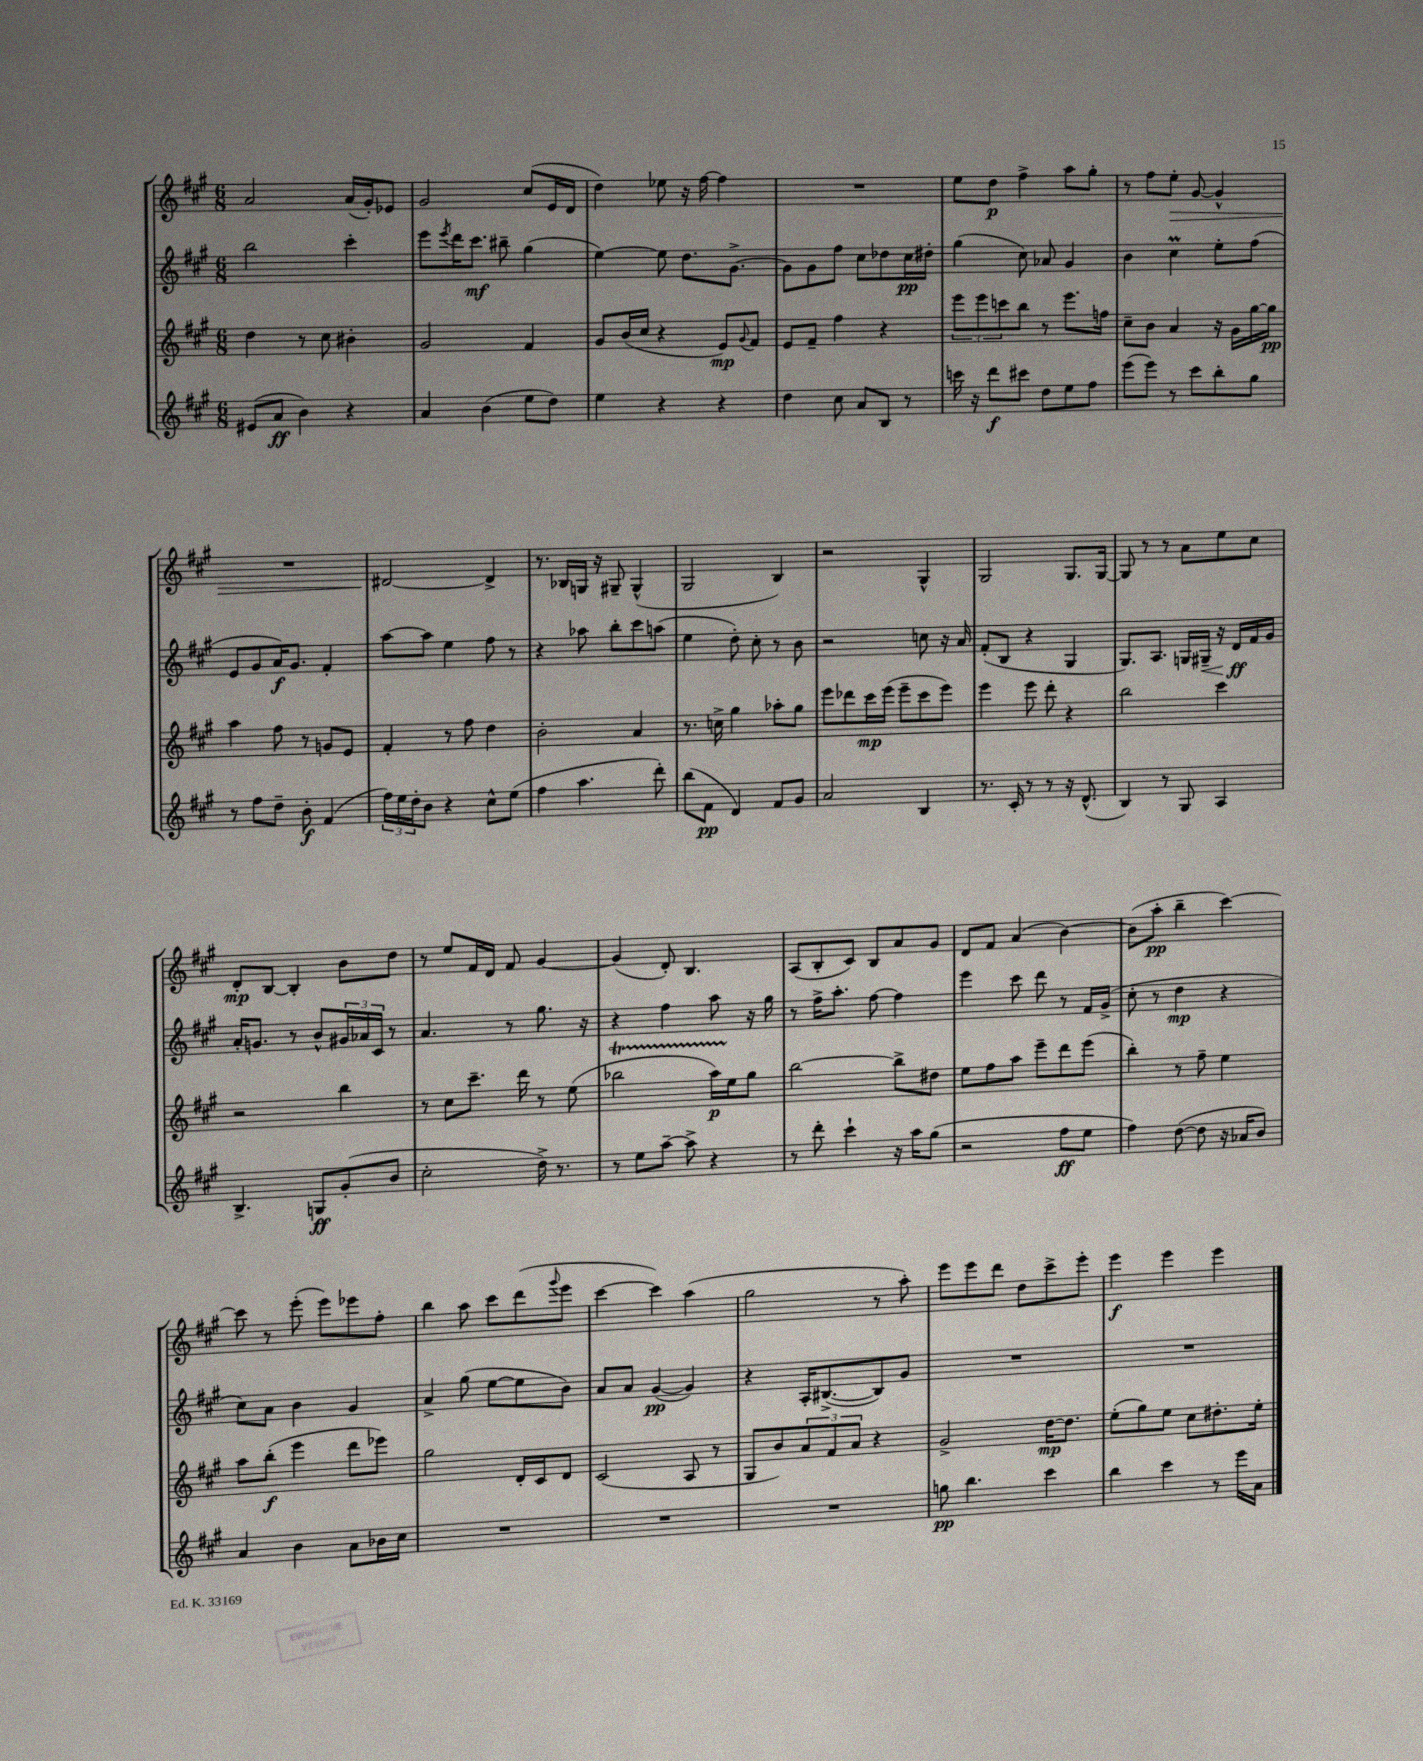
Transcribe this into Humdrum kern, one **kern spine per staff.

**kern	**kern	**kern	**kern
*staff4	*staff3	*staff2	*staff1
*clefG2	*clefG2	*clefG2	*clefG2
*k[f#c#g#]	*k[f#c#g#]	*k[f#c#g#]	*k[f#c#g#]
*M6/8	*M6/8	*M6/8	*M6/8
(8e#	4dd	2bb	2a
8a	.	.	.
4b)	8r	.	.
.	8cc#	.	.
4r	4b#'	4ccc#'	(16a
.	.	.	16g#')
.	.	.	8e-
=	=	=	=
4a	2g#	8eee	2g#
.	.	8qeee	.
.	.	16ddd	.
.	.	8.ccc#	.
(4b	.	.	.
.	.	8bb#~	.
8ee	4f#	(4gg#	(8cc#
8dd)	.	.	16e
.	.	.	16d
=	=	=	=
4ee	8g#	[4ee)	4dd)
.	(16b	.	.
.	16cc#	.	.
4r	4r	8ee]	8ee-
.	.	8.dd	16r
.	.	.	[16ff#
4r	8e)	.	4ff#]
.	.	[8.g#^	.
.	8qqg#	.	.
.	8f#	.	.
=	=	=	=
4dd	8e	8g#]	2.r
.	8f#~	8g#	.
8cc#	4ff#	8ff#	.
8a	.	8cc#	.
8B	4r	8dd-	.
8r	.	16cc#	.
.	.	16dd#'	.
=	=	=	=
16ccc	12eee	(4gg#	8ee
16r	.	.	.
.	12eee	.	.
8ddd	.	.	8dd
.	12ccc	.	.
8ccc#	8bb	8cc#)	4ff#^
8dd	8r	8a-	.
8ee	8.eee	4g#	8aa
8ff#	.	.	8gg#'
.	16ff	.	.
=	=	=	=
(8eee	8cc#~	4b	8r
8eee)	8b	.	8ff#
8r	4a	4cc#	8ee'
8ccc#	.	.	[8g#
8bb'	16r	8ee'	4g#^^]
.	16g#	.	.
8gg#	[16gg#	(8ff#	.
.	16gg#]	.	.
=	=	=	=
8r	4aa	8e	2.r
8ff#	.	8g#	.
8dd~	8ff#	16a)	.
.	.	8.g#	.
8b'	8r	.	.
(4f#	8g	4f#'	.
.	8e	.	.
=	=	=	=
24ff#)	4f#'	[8aa	[2d#
24ee	.	.	.
24dd'	.	.	.
8b	.	8aa]	.
4r	8r	4ee	.
.	8ff#	.	.
8cc#^^	4dd	8ff#	4d#^]
(8ee	.	8r	.
=	=	=	=
4ff#	2b'	4r	8.r
.	.	.	16B-
4.aa	.	8aa-	16G
.	.	.	16r
.	.	8bb'	8G#~
.	4a	8ccc#	(4G#^^
8ddd')	.	(8aa	.
=	=	=	=
(8bb	8.r	4ee	2G#
8f#	.	.	.
.	16cc^	.	.
4d)	4gg#	8dd')	.
.	.	8cc#'	.
8f#	8aa-'	8r	4B)
8g#	8gg#	8b	.
=	=	=	=
2a	8eee	2r	2r
.	8ddd-	.	.
.	16ccc#	.	.
.	(16eee	.	.
.	8eee~	.	.
4B	8ccc#	8cc	4G#^^
.	8eee)	16r	.
.	.	16a	.
=	=	=	=
8.r	4eee	(8f#'	2G#
.	.	8B	.
16c#'	.	.	.
8r	8eee	4r	.
8r	8ddd'	.	.
16r	4r	4G#	8.G#
(8.d^^	.	.	.
.	.	.	[16G#
=	=	=	=
4B)	2bb	8.G#)	8G#]
.	.	.	8r
.	.	8.A	.
8r	.	.	8r
8G#	.	16G	8a
.	.	16G#~	.
4A	4ccc#	16r	8ee
.	.	16d	.
.	.	16f#	8cc#
.	.	16g#	.
=	=	=	=
4.B^	2r	16a'	8d'
.	.	8.g	.
.	.	.	[8B
.	.	8r	4B']
8G	.	8b^^	.
(8g#'	4bb	24g#	8b
.	.	24a-	.
.	.	24c#	.
8b	.	8r	8dd
=	=	=	=
2cc#'	8r	4.a	8r
.	8cc#	.	8ee
.	8.ccc#~	.	16f#
.	.	.	16d
.	.	8r	8f#
.	16ddd	.	.
16dd^)	8r	8.gg#	[4g#
8.r	.	.	.
.	(8ee	.	.
.	.	16r	.
=	=	=	=
8r	2bb-	4r	(4g#]
8ee	.	.	.
[8aa~	.	4ff#	8d')
8aa^]	.	.	4.B
4r	16aa)	8aa	.
.	16ee	.	.
.	8gg#	16r	.
.	.	16gg#	.
=	=	=	=
8r	[2bb	8r	(8A
8ddd'	.	16ff#^	8B'
.	.	8.aa'	.
4ccc#`	.	.	8c#)
.	.	[8ff#	8B
16r	8bb^]	4ff#]	8a
16aa	.	.	.
(8gg#	8dd#	.	8g#
=	=	=	=
2r	8ee	4eee	8d
.	8ff#	.	8f#
.	8aa	8ccc#	(4a
.	8eee~	8ddd	.
8ff#	8ddd	8r	[4b)
8ee	(8eee	16f#	.
.	.	(16g#^	.
=	=	=	=
4ff#)	4bb')	8cc#'	(8b]
.	.	8r	8aa'
([8dd	8r	4dd	4bb~
8dd]	8ff#~	.	.
16r	4ee	4r	[4ccc#)
16a-	.	.	.
8b)	.	.	.
=	=	=	=
4a	8aa	8cc#)	8ccc#]
.	(8bb'	8a	8r
4b	4eee	4b	(8eee'
.	.	.	8eee)
8a	8ddd	4g#	8eee-
16b-	8eee-)	.	8ff#'
16cc#	.	.	.
=	=	=	=
2.r	2gg#	4a^	4bb
.	.	(8gg#	8aa
.	.	[8ee	8ccc#
.	16d'	8ee]	(8ddd
.	16c#	.	.
.	.	.	8qqggg#
.	8d	8b)	8eee
=	=	=	=
2.r	(2c#	8a	[4ccc#
.	.	8a	.
.	.	([4g#	4ccc#])
.	8A	4g#])	(4aa
.	8r	.	.
=	=	=	=
2.r	8G#	4r	2gg#
.	8b)	.	.
.	12a	16A'	.
.	.	([8.B#^	.
.	12f#	.	.
.	12a	.	.
.	4r	8B#])	8r
.	.	8g#	8aa')
=	=	=	=
8gg	2g#^	2.r	8eee
4.bb	.	.	8eee
.	.	.	8ddd
.	.	.	8dd
4ccc#	[16dd	.	8ccc#^
.	8.dd]	.	.
.	.	.	8eee'
=	=	=	=
4bb	(8ee'	2.r	4eee
.	8gg#)	.	.
4ccc#	8ee	.	4eee
.	8cc#	.	.
8r	8.dd#'	.	4eee
16eee	.	.	.
16a	16ee'	.	.
==	==	==	==
*-	*-	*-	*-
